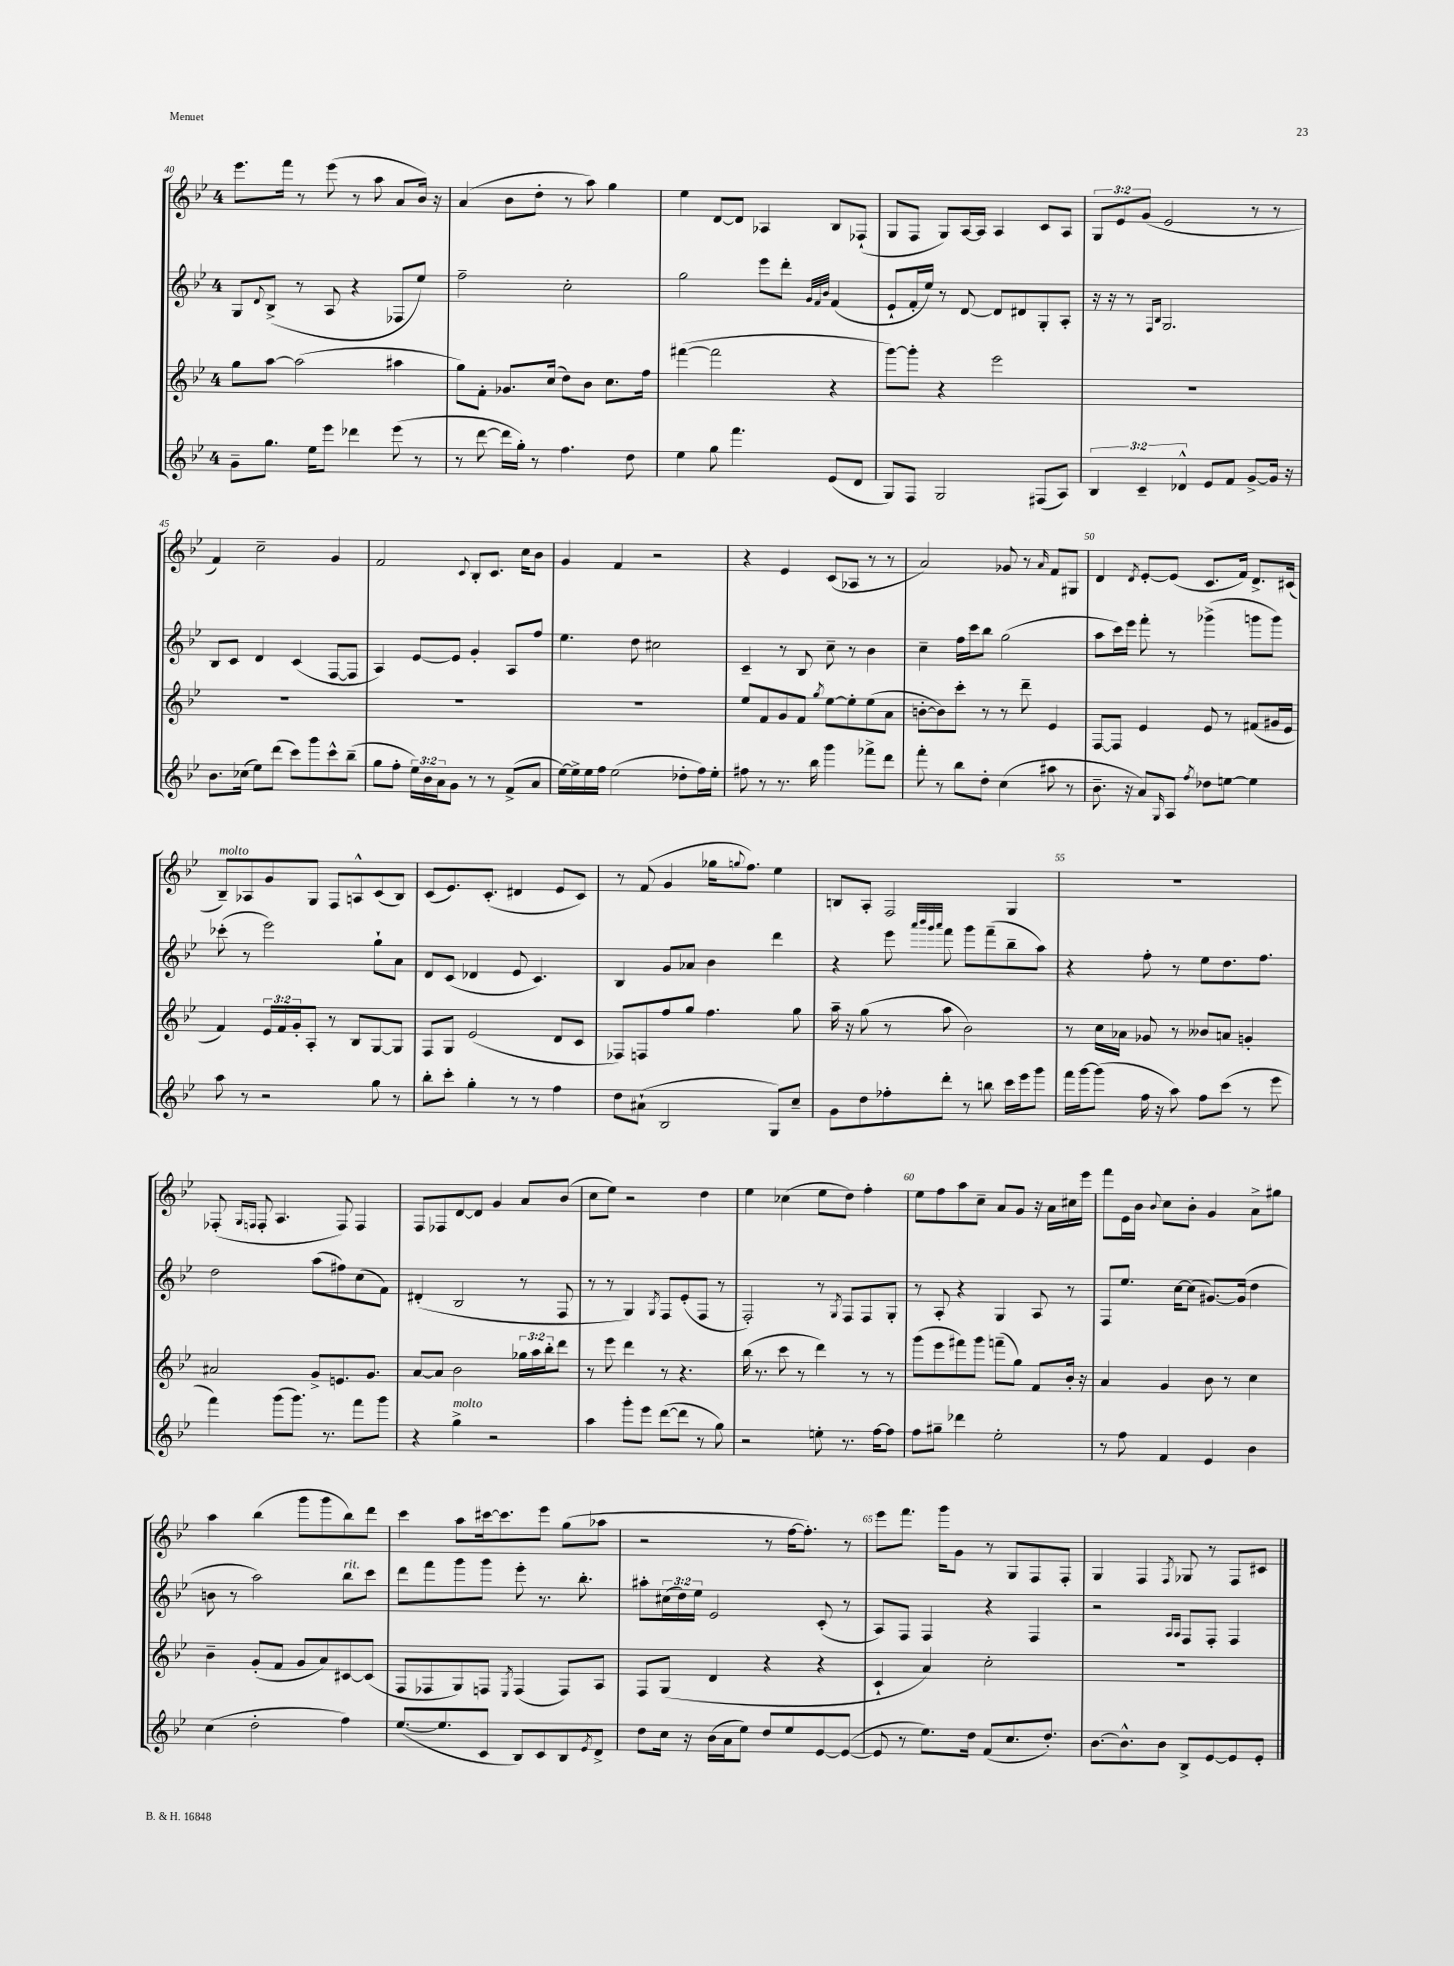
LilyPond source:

<<
\new StaffGroup <<
\new Staff = "s0" {
    \clef treble \key bes \major \once \override Staff.TimeSignature.style = #'single-digit \time 4/4 \override Staff.TupletNumber.text = #tuplet-number::calc-fraction-text
    ees'''8. f'''16 r8 ees'''8( r8 a''8 a'8 bes'16) r16 |
    a'4( bes'8 d''8-. r8 a''8) g''4 |
    ees''4 d'8~ d'8 aes4 bes8 fes8-!( |
    g8 f8 g8) a16~ a16 a4 c'8 a8 |
    \tuplet 3/2 { g8 ees'8 g'8( } ees'2 r8 r8 |
    f'4) c''2-- g'4 |
    f'2 \appoggiatura { c'8 } bes8-. c'8. c''16 bes'8 |
    g'4 f'4 r2 |
    r4 ees'4 c'8( aes8 r8 r8 |
    a'2) ges'8 r8 \grace { a'16 } f'8 gis8 |
    d'4 \acciaccatura { d'8 } ees'8~-. ees'8( c'8. f'16) d'8.-> cis'16( |
    bes8--^\markup { \italic "molto" }) aes8 g'8 g8 f8 a8-^ c'8( bes8) |
    c'8( ees'8.) c'8.-.( dis'4 ees'8 c'8) |
    r8 f'8( g'4 ges''16 \appoggiatura { g''8 } f''8.) ees''4 |
    b8 a8-. f2 g4 |
    R1 |
    fes8-.( \grace { g16 f16 } f8-. a4. f8) f4 |
    f8 fes8 d'8~ d'8 g'4 a'8 bes'8( |
    c''8 ees''8) r2 d''4 |
    ees''4 ces''4( ees''8 d''8) f''4-. |
    ees''8 f''8 a''8 c''8-- a'8 g'8 r16 a'16 cis''16 ees'''16 |
    f'''8 ees'16 bes'16 \appoggiatura { bes'8 } c''8 bes'8-. g'4 a'8-> gis''8 |
    a''4 bes''4( g'''8 g'''8 bes''8) d'''8 |
    c'''4 a''8 cis'''16~ cis'''8. ees'''8 g''8( aes''8 |
    r2 r8 f''16~ f''8.-.) r8 |
    ees'''8 f'''8. g'''16 g'8 r8 g8 f8 f8-. |
    g4 f4 \acciaccatura { f8 } ges8 r8 f8 cis'8 \bar "|." |
}
\new Staff = "s1" {
    \clef treble \key bes \major \once \override Staff.TimeSignature.style = #'single-digit \time 4/4 \override Staff.TupletNumber.text = #tuplet-number::calc-fraction-text
    g8 \appoggiatura { d'8 } bes8->( r8 a8 r4 fes8 ees''8) |
    f''2-- c''2-. |
    g''2 ees'''8 d'''8-. \grace { g'32 f'32 bes'32 } f'4( |
    ees'8-! f'16-. ees''16) r8 d'8~ d'8 dis'8 g8-. a8-. |
    r16 r16 r8 \grace { f16 bes16 } g2. |
    bes8 c'8 d'4 c'4( f8~ f8 |
    a4) ees'8~ ees'8 g'4-. a8 f''8 |
    ees''4. d''8 cis''2 |
    c'4-- r8 bes8 c''8-- r8 bes'4 |
    c''4-- f''16 c'''16 bes''8 g''2( |
    a''8 c'''16) ees'''16 f'''8-. r8 ges'''4->( g'''8 g'''8) |
    ces'''8-.( r8 ees'''2) g''8-! a'8 |
    d'8 c'8( des'4 ees'8 c'4.) |
    bes4 g'8 aes'8 bes'4 d'''4 |
    r4 ees'''8 \grace { a'''32 bes'''32 g'''32 a'''32 } f'''8 g'''8 f'''8--( bes''8-- a''8) |
    r4 f''8-. r8 ees''8 d''8. f''8. |
    d''2 a''8( fis''8) c''8( f'8) |
    dis'4-.( bes2 r8 f8 |
    r8 r8 g4) \acciaccatura { g8 } f8 ees'8-.( f8 r8 |
    f2-.) r8 \acciaccatura { g8 } f8 f8 g8-. |
    r8 a8-. r4 g4 a8 r8 |
    f8 ees''8. c''16~ c''8( gis'8.~) gis'16( d''4 |
    b'8 r8 a''2) bes''8^\markup { \italic "rit." } c'''8 |
    d'''8 f'''8 g'''8 g'''8 ees'''8-. r8. bes''8.-. |
    ais''8-. \tuplet 3/2 { cis''16( d''16) ees''16 } ees'2 c'8-.( r8 |
    a8) f8 f4 r4 f4 |
    r2 \grace { a16 a16 } f8 f8-. f4 \bar "|." |
}
\new Staff = "s2" {
    \clef treble \key bes \major \once \override Staff.TimeSignature.style = #'single-digit \time 4/4 \override Staff.TupletNumber.text = #tuplet-number::calc-fraction-text
    g''8 a''8~ a''2( ais''4 |
    g''8) f'8-. ges'8. c''16( d''8) bes'8 c''8. f''16 |
    fis'''4~( fis'''2 r4 |
    g'''8~) g'''8-. r4 ees'''2 |
    R1 |
    R1 |
    R1 |
    R1 |
    ees''8 f'8 g'8 f'8 \acciaccatura { g''8 } ees''8~ ees''8-. ees''8( a'8 |
    b'8~-. b'8) c'''8-. r8 r8 d'''8-- ees'4 |
    f8~ f8 ees'4 ees'8 r8 fis'8( gis'16 ees'16 |
    f'4) \tuplet 3/2 { ees'16 f'16 g'16-. } a8-. r8 bes8 g8~ g8 |
    f8 g8 ees'2( d'8 c'8 |
    fes8) f8 f''8 g''8 f''4. g''8 |
    a''16-- r16 g''8( r8 a''8 bes'2) |
    r8 c''16 aes'16 ges'8 r8 beses'8 a'8 g'4-. |
    ais'2 g'8-> e'8. g'8. |
    a'8~ a'8 bes'2 \tuplet 3/2 { ges''16 a''16 bes''16-. } d'''8 |
    r8 ees'''8 d'''4 r8 r4. |
    bes''16( r8. c'''8 r8 d'''4) r8 r8 |
    g'''8( ees'''8 fis'''8) g'''8 f'''8--( g''8) f'8 bes'16-. r16 |
    a'4 g'4 bes'8 r8 c''4 |
    bes'4-- g'8-.( f'8 g'8 a'8) cis'8~ cis'8( |
    f8 fes8 g8) f8 \acciaccatura { ees8 } f4( f8) a8 |
    f8 g8( d'4 r4 r4 |
    c'4-! a'4) c''2-. |
    R1 \bar "|." |
}
\new Staff = "s3" {
    \clef treble \key bes \major \once \override Staff.TimeSignature.style = #'single-digit \time 4/4 \override Staff.TupletNumber.text = #tuplet-number::calc-fraction-text
    g'8-- g''8. ees''16 ees'''8 des'''4 ees'''8( r8 |
    r8 d'''8~ d'''16 g''16-.) r8 f''4. d''8 |
    ees''4 g''8 f'''4. ees'8( d'8 |
    g8) f8 g2 fis8( a8) |
    \tuplet 3/2 { bes4 c'4-- des'4-^ } ees'8 f'8 g'8~-> g'16 r16 |
    bes'8. ces''16( ees''8) d'''8( c'''8) g'''8 c'''8-^ bes''8--( |
    g''8 f''8-. \tuplet 3/2 { ees''16) bes'16 a'16 } g'8 r8 r8 f'8->( a'8 |
    ees''16~) ees''16-> ees''16 f''16 ees''2( des''8-. f''16) ees''16-. |
    fis''8 r8 r8. bes''16 g'''4 fes'''8-> d'''8 |
    f'''8-. r8 bes''8 d''8-. c''4( ais''8 r8 |
    bes'8.-- r16 a'8) \grace { g16 } a8 \acciaccatura { f''8 } des''8 e''8~ e''4 |
    a''8 r8 r2 g''8 r8 |
    bes''8-. c'''8-. g''4-. r8 r8 f''4 |
    d''8 ais'8-!( bes2 g8) c''8-- |
    g'8 d''8 fes''8-. d'''8-. r8 b''8 c'''16 ees'''16 g'''8 |
    f'''16 g'''16~ g'''8( f''16 r16 a''8) f''8 c'''8( r8 ees'''8 |
    f'''4) g'''8( g'''8.) r8. f'''8 g'''8 |
    r4 g''4->^\markup { \italic "molto" } r2 |
    a''4 g'''8-. ees'''8 d'''8~( d'''8 r8 g''8) |
    r2 e''8-. r8. f''16~ f''8 |
    f''8 gis''8-- des'''4 ees''2-. |
    r8 f''8 f'4 ees'4 bes'4 |
    c''4( d''2-. f''4) |
    ees''8.~( ees''8. c'8 bes8) c'8 bes8 \acciaccatura { ees'8 } d'8-> |
    d''8 c''16 r16 bes'16( a'16 ees''8) d''8 ees''8 ees'8~ ees'8~( |
    ees'8 r8 ees''8.) d''16 f'8( c''8. d''8.-.) |
    bes'8.~ bes'8.-^ bes'8 bes8-> ees'8~ ees'8 ees'8-. \bar "|." |
}
>>
>>
\layout { \context { \Score currentBarNumber = #40 \override BarNumber.break-visibility = ##(#f #t #t) barNumberVisibility = #(every-nth-bar-number-visible 5) } }
